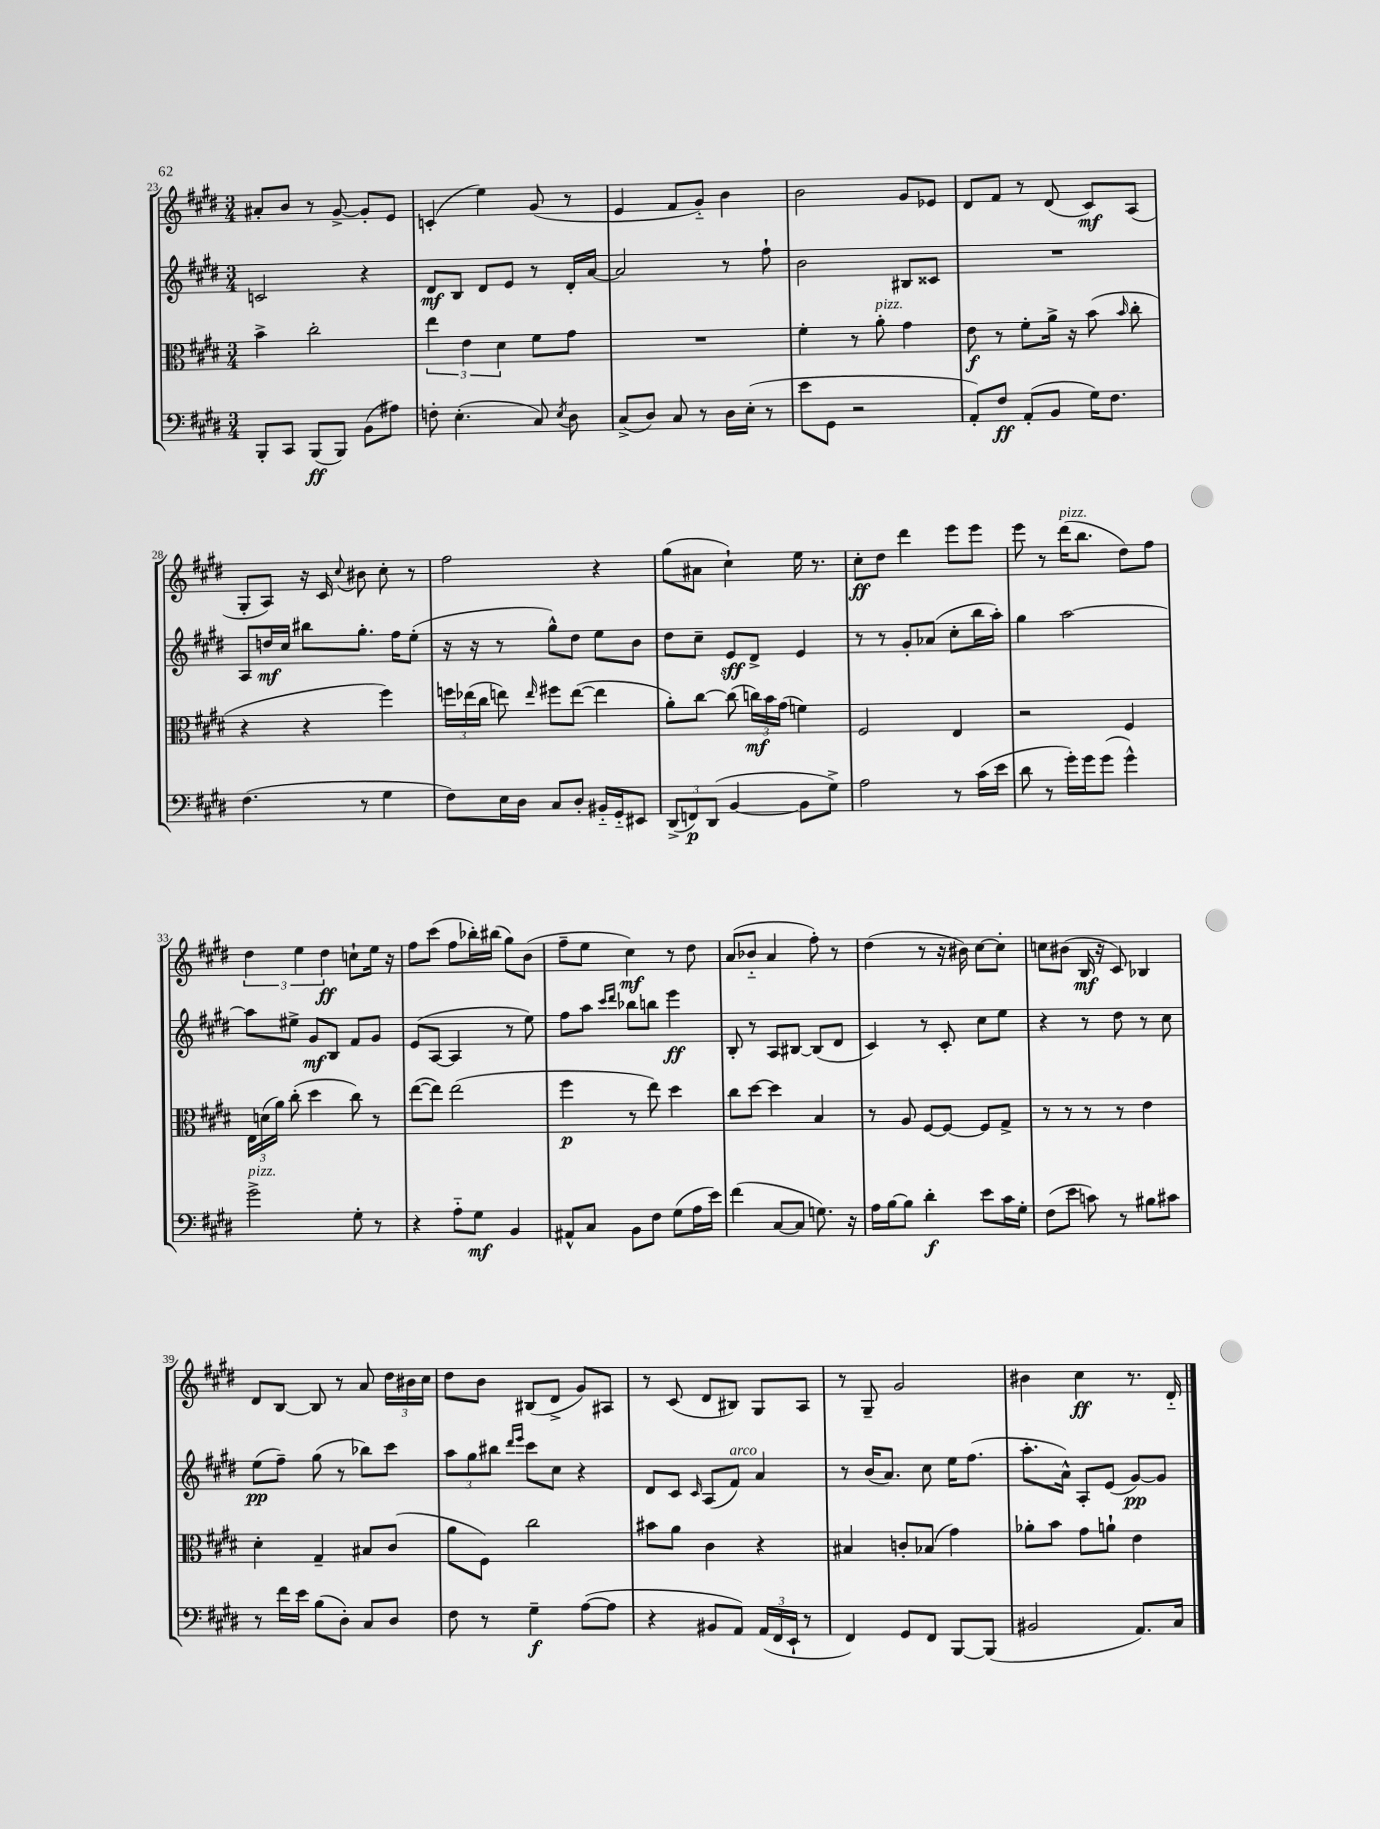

**kern	**kern	**kern	**kern
*staff4	*staff3	*staff2	*staff1
*clefF4	*clefC3	*clefG2	*clefG2
*k[f#c#g#d#]	*k[f#c#g#d#]	*k[f#c#g#d#]	*k[f#c#g#d#]
*M3/4	*M3/4	*M3/4	*M3/4
8BBB'	4b^	2c	8a#'
8CC#	.	.	8b
(8BBB	2cc#'	.	8r
8BBB)	.	.	[8g#^
(8BB	.	4r	8g#']
8A#)	.	.	8e
=	=	=	=
8F'	6ee	8d#	(4c'
(4.E'	.	8B	.
.	6e	.	.
.	.	8d#	4ee)
.	6d#	.	.
.	.	8e	.
8C#)	8f#	8r	(8g#
8qE	.	.	.
8D#	8g#	16d#'	8r
.	.	[16a	.
=	=	=	=
(8C#^	2.r	2a]	4e
8D#)	.	.	.
8C#	.	.	8f#
8r	.	.	8g#'~)
16D#	.	8r	4b
(16E'	.	.	.
8r	.	8ff#`	.
=	=	=	=
8e	4f#'	2b	2b
8GG#	.	.	.
2r	8r	.	.
.	8a'	.	.
.	4g#	8B#	8g#
.	.	8c##	8e-
=	=	=	=
8AA')	8e	2.r	8d#
8F#	8r	.	8f#
(8AA'	8f#'	.	8r
8BB	16a^	.	(8d#
.	16r	.	.
16G#)	(8b	.	8c#)
8.F#	.	.	.
.	16qqb	.	.
.	8cc#'	.	(8A
=	=	=	=
(4.F#	4r	8A	8G#'
.	.	16dd	8A)
.	.	16cc#	.
.	4r	8bb#	16r
.	.	.	16c#
.	.	.	8qqcc#
8r	.	8.gg#'	8b#
4G#	4ff#)	.	8cc#'
.	.	16ff#	.
.	.	(8ee'	8r
=	=	=	=
8F#)	24ff	16r	2ff#
.	(24ee-	.	.
.	.	16r	.
.	24cc#	.	.
16E	8ee)	8r	.
16D#	.	.	.
.	16qqee	.	.
8C#	8ff#	8gg#^^)	.
8D#'	([8ee	8dd#	.
16BB#'~	4ee]	8ee	4r
16GG#'~	.	.	.
8EE#	.	8b	.
=	=	=	=
(12DD#^	8a')	8dd#	(8gg#
12FF)	.	.	.
.	[8cc#	8cc#~	8a#
(12DD#	.	.	.
[4BB	(8cc#]	8e	4cc#`)
.	24cc)	8d#^	.
.	24b	.	.
.	(24g#	.	.
8BB]	4f)	4e	16ee
.	.	.	8.r
8G#^)	.	.	.
=	=	=	=
2A	2F#	8r	8cc#'
.	.	8r	8dd#
.	.	8g#'	4ddd#
.	.	(8a-	.
8r	4E	8cc#'	8eee
(16c#	.	16bb	8eee
16e	.	16aa')	.
=	=	=	=
8d#	2r	4gg#	8eee
8r	.	.	8r
16g#')	.	[2aa	(16ddd#
16g#	.	.	8.bb
(8g#	.	.	.
4g#^^)	4F#	.	8dd#)
.	.	.	8ff#
=	=	=	=
2g#^	24E	8aa]	6dd#
.	(24d	.	.
.	24a)	.	.
.	(8cc#'	8ee#^	.
.	.	.	6ee
.	4dd#	8g#	.
.	.	.	6dd#
.	.	8B	.
8G#'	8cc#)	8f#	8cc`
8r	8r	8g#	16ee
.	.	.	16r
=	=	=	=
4r	([8ee	(8e	8ff#
.	8ee])	[8A	(8ccc#
8A'~	(2ee	4A]	8ff#
8G#	.	.	16bb-')
.	.	.	(16bb#
4BB	.	8r	8gg#)
.	.	8ee)	(8b
=	=	=	=
8AA#^^	4ff#	8ff#	8ff#~
8C#	.	8aa	8ee
.	.	16qqccc#	.
.	.	16qqddd#	.
8BB	8r	8bb-	4cc#)
8F#	8ee)	8bb	.
(8G#	4dd#	4eee	8r
16A	.	.	8dd#
16e)	.	.	.
=	=	=	=
(4f#	8cc#	8B'	(8a
.	[8dd#	8r	8b-'~
[8C#	4dd#]	8A	4a
8C#]	.	[8B#	.
8.G)	4B	(8B#]	8ff#')
.	.	8d#	8r
16r	.	.	.
=	=	=	=
16A	8r	4c#)	(4dd#
[16B	.	.	.
8B]	8A	.	.
4d#'	[8F#	8r	8r
.	8F#_	8c#'	16r
.	.	.	16b#)
8e	8F#]	8cc#	[8cc#
16c#	8G#^	8ee	8cc#']
16G#'	.	.	.
=	=	=	=
(8F#	8r	4r	8cc
8e	8r	.	(8b#
8c)	8r	8r	16B
.	.	.	16r
8r	8r	8dd#	8c#)
8B#	4e	8r	4B-
8c#	.	8cc#	.
=	=	=	=
8r	4d#'	(8ee	8d#
16f#	.	8ff#~)	[8B
16e	.	.	.
(8B	4G#~	(8gg#	8B]
8D#')	.	8r	8r
8C#	8B#	8bb-)	8a
8D#	(8c#	8ccc#	24dd#
.	.	.	24b#
.	.	.	24cc#
=	=	=	=
8F#	8a	12aa	8dd#
.	.	12gg#	.
8r	8F#)	.	8b
.	.	12bb#	.
.	.	16qqddd#	.
.	.	16qqeee	.
4G#~	2cc#	8ccc#	(8B#
.	.	8cc#	8d#^
([8A	.	4r	8g#)
8A]	.	.	8A#
=	=	=	=
4r	8b#	8d#	8r
.	8a	8c#	(8c#
.	.	16qqc#	.
8BB#	4c#	(8A	8d#
8AA)	.	8f#)	8B#)
(24AA	4r	4a	8G#
24FF#	.	.	.
24EE`	.	.	.
8r	.	.	8A
=	=	=	=
4FF#)	4B#	8r	8r
.	.	(16b	8G#~
.	.	8.a)	.
8GG#	8c'	.	2g#
8FF#	(8B-	8cc#	.
[8BBB	4g#)	16ee	.
.	.	(8.ff#	.
(8BBB]	.	.	.
=	=	=	=
2BB#	8a-'	8.aa'	4b#
.	8b	.	.
.	.	16a^^)	.
.	8g#	8A'	4cc#
.	8a`	(8e	.
8.AA)	4e	[8g#)	8.r
.	.	8g#]	.
16C#	.	.	16d#'~
==	==	==	==
*-	*-	*-	*-
